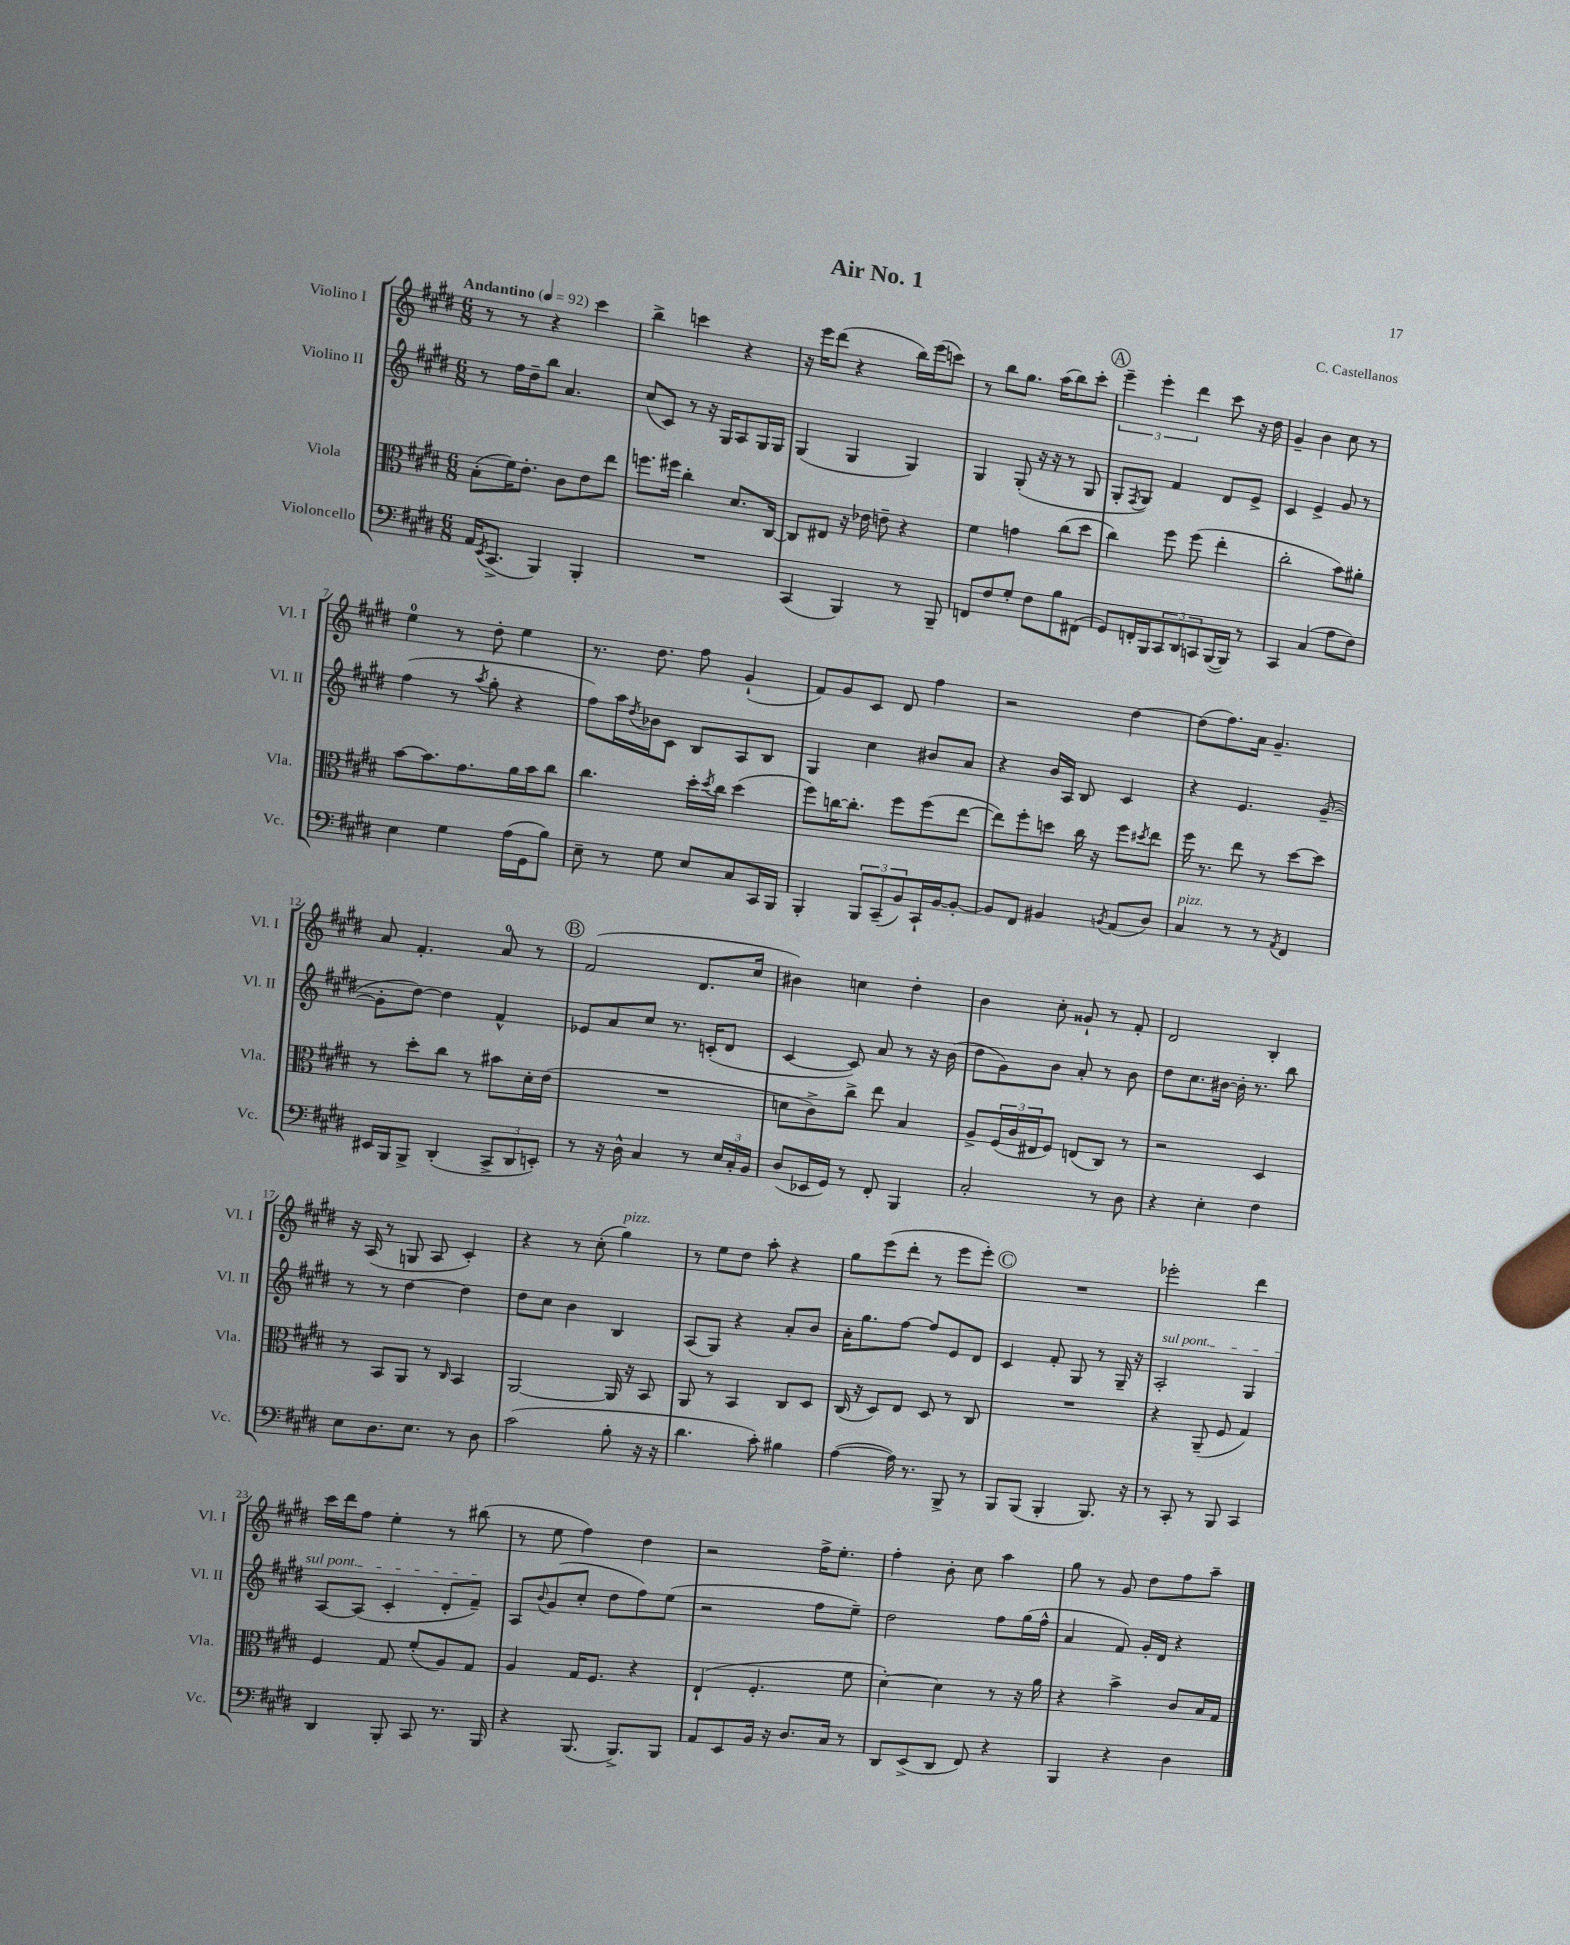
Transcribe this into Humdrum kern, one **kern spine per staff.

**kern	**kern	**kern	**kern
*staff4	*staff3	*staff2	*staff1
*clefF4	*clefC3	*clefG2	*clefG2
*k[f#c#g#d#]	*k[f#c#g#d#]	*k[f#c#g#d#]	*k[f#c#g#d#]
*M6/8	*M6/8	*M6/8	*M6/8
*MM92	*MM92	*MM92	*MM92
16AA	(8B'	8r	8r
8qEE	.	.	.
(8.CC#^	.	.	.
.	16f#)	16ff#	8r
.	8.e'	16dd#~	.
4BBB)	.	8bb	4r
.	8c#	4.a	.
4BBB'	8e	.	4ccc#
.	8ee	.	.
=	=	=	=
2.r	8.ff	(8cc#	4bb^
.	.	8c#)	.
.	16ff#	.	.
.	4cc#'	8r	4ccc
.	.	16r	.
.	.	16G#	.
.	8.d#	8A	4r
.	.	16G#	.
.	[16C#	16G#	.
=	=	=	=
(4CC#	8C#]	(4G#	16r
.	.	.	16eee
.	8E#	.	(8ddd#
4BBB)	16r	4G#	4r
.	16e-	.	.
.	8e~	.	.
8r	4r	4G#)	16bb)
.	.	.	(16eee
8BBB~	.	.	8ccc)
=	=	=	=
8FF	4f#	4G#	8r
8F#	.	.	8bb
8G#'	4g	(8G#'	8.gg#
8F#	.	16r	.
.	.	16r	(16aa
8B	(8cc#	8r	8bb)
(8FF#	8dd#	8G#	8ccc#'
=	=	=	=
8GG#)	4cc#)	8G#'	6eee~
.	.	8qF#	.
16FF'	.	8G#)	.
.	.	.	6eee'
16BBB	.	.	.
12CC#	8ff#	4f#	.
12DD#	.	.	6ddd#
.	(8ff#	.	.
12CC	.	.	.
([16BBB	4ee'	8d#	8ccc#
16BBB])	.	.	.
8r	.	8e^	16r
.	.	.	16dd#
=	=	=	=
4CC#	2cc#'	4c#	4g#~
(4C#	.	4e^	4b
8A	8b)	8g#	8cc#
8F#)	8a#'	8r	8r
=	=	=	=
4E	[8b	(4ff#	4ee
.	8.b]	.	.
4G#	.	8r	8r
.	8.g#	.	.
.	.	8qaa	.
.	.	8gg#'	8dd#'
(16A	16a	4r	4ee
16GG#	16b	.	.
8B)	8cc#	.	.
=	=	=	=
8E~	4.cc#	8ff#)	8.r
8r	.	16aa	.
.	.	8qdd#	.
.	.	16b-	8.dd#
8G#	.	8c#	.
8E	16dd#'	8B	8ff#
.	8qdd#	.	.
.	16cc#	.	.
8C#	(4dd#	8A	(4g#`
16CC#	.	8B	.
16BBB	.	.	.
=	=	=	=
4BBB'	8ff#)	4G#	8f#)
.	[16cc	.	8g#
.	8.cc']	.	.
12BBB	.	4cc#	8c#
(12CC#~	.	.	.
.	8ff#	.	8d#
12BB)	.	.	.
16CC#`	(8ff#	8b#	4ff#
[16BB	.	.	.
8BB'_	[8ee	8a	.
=	=	=	=
8BB]	8ee])	4r	2r
8FF#	8ff#'	.	.
4BB#	8dd	16b	.
.	.	16A	.
.	16cc#	8B	.
.	16r	.	.
8qBB	.	.	.
(8AA	8ff#	4c#	[4dd#
.	8qdd#	.	.
8D#)	8ee	.	.
=	=	=	=
4C#	16ff#	4r	(8dd#]
.	8.r	.	.
.	.	.	8.ff#)
8r	8ee	4.e	.
.	.	.	16a
8r	8r	.	4.g#~
8qAA	.	.	.
4FF#	[8dd#	.	.
.	8dd#]	([8g#~	.
=	=	=	=
16EE#	8r	8g#']	8a
16BBB	.	.	.
8BBB^	8dd#'	[8dd#)	4.f#'
(4DD#'	8cc#	4dd#]	.
.	8r	.	.
12CC#^	8b#	4f#^^	8a
12DD#	.	.	.
.	16d#'	.	8r
12EE')	.	.	.
.	(16e	.	.
=	=	=	=
8r	2.r	8e-	(2f#
16r	.	8a	.
16D#^^	.	.	.
4C#	.	8cc#	.
.	.	8.r	.
8r	.	.	8.d#
.	.	(16c'	.
24E	.	8d#	.
24C#'	.	.	.
.	.	.	16cc#
24BB	.	.	.
=	=	=	=
(8D#	8d	[4c#	4b#)
16EE-	8c#^)	.	.
16GG#)	.	.	.
8r	8cc#^	8c#])	4cc
8FF#'	8ee	8a	.
4BBB	4B	8r	4dd#'
.	.	16r	.
.	.	(16b	.
=	=	=	=
2C#'	8A^	8dd#	4b
.	(24F#	8g#)	.
.	24c#	.	.
.	24E#	.	.
.	8F#)	8b	8cc#'
.	(8E	8a'	8g##`
8r	8C#)	8r	8r
8D#	8r	8b	8f#'
=	=	=	=
4r	2r	8dd#	2d#
.	.	8.cc#	.
4E'	.	.	.
.	.	[16b#	.
.	.	16b#']	.
.	.	8.r	.
4F#	4D#	.	4B'
.	.	8bb	.
=	=	=	=
8E	8r	8r	16r
.	.	.	(16A
8.D#	8BB	8r	8r
.	8AA	[4dd#	8G
8.E	.	.	.
.	8r	.	8A
.	16qqC#	.	.
8r	4BB	4dd#]	4c#')
8D#	.	.	.
=	=	=	=
(2c#	[2AA	8dd#	4r
.	.	8cc#	.
.	.	4b	8r
.	.	.	(8cc#'
8B'	16AA]	4B	4gg#)
.	16r	.	.
16r	8BB	.	.
16r	.	.	.
=	=	=	=
4.d#	8AA	(8A	8r
.	8r	8G#)	8ee
.	4BB	4r	8dd#
8c#')	.	.	8aa'
4B#	8C#	8a'	4r
.	8D#	8b	.
=	=	=	=
([4A	(16C#	16a'	8gg#
.	16r	8.gg#	.
.	8D#)	.	(8eee
16A])	8E	[8ff#	8ddd#'
8.r	.	.	.
.	8D#	8ff#]	8r
8BBB^	8r	8e	8eee
8r	8C#	8d#	8eee')
=	=	=	=
8BBB	2.r	4c#	2.r
(8BBB	.	.	.
4BBB'	.	8f#'	.
.	.	8G#	.
8.BBB)	.	8r	.
.	.	16G#~	.
16r	.	16r	.
=	=	=	=
8r	4r	2A'	2eee-'
8CC#'	.	.	.
8r	(8AA~	.	.
8BBB	8F#	.	.
4CC#	4G#)	4G#	4ddd#
=	=	=	=
4DD#	4F#	[8A	16ccc#
.	.	.	16ddd#
.	.	(8A]	8ff#
8BBB'	8G#	4c#'	4ee'
8CC#	(8f#'	.	.
8.r	8A)	8d#'	8r
.	8G#	8f#~)	(8bb#
16BBB	.	.	.
=	=	=	=
4r	4A	8A	8r
.	.	8qqb	.
.	.	(8g#	8ee
(8.BBB	16G#	8cc#'	4ff#)
.	8.F#	.	.
.	.	8dd#	.
8.BBB^)	.	.	.
.	4r	8ff#)	4dd#
8BBB	.	(8ee	.
=	=	=	=
8AA	(4E`	2r	2r
8EE	.	.	.
16BB	4.F#'	.	.
16r	.	.	.
8.D#	.	.	.
.	.	8ff#	16ff#^
16C#	.	.	8.ee'
8r	8f#	8ee~)	.
=	=	=	=
8DD#	[4d#')	2dd#	4ff#'
(8EE^	.	.	.
8DD#	4d#]	.	8b'
8FF#)	.	.	8cc#
4r	8r	8ff#	4aa
.	16r	(16gg#	.
.	16a	16ff#^^	.
=	=	=	=
4BBB	4r	4a	8gg#
.	.	.	8r
4r	4b^	8f#)	8g#
.	.	16g#'	8dd#
.	.	16d#	.
4D#	8c#	4r	8ff#
.	16B	.	8aa~
.	16G#	.	.
==	==	==	==
*-	*-	*-	*-
